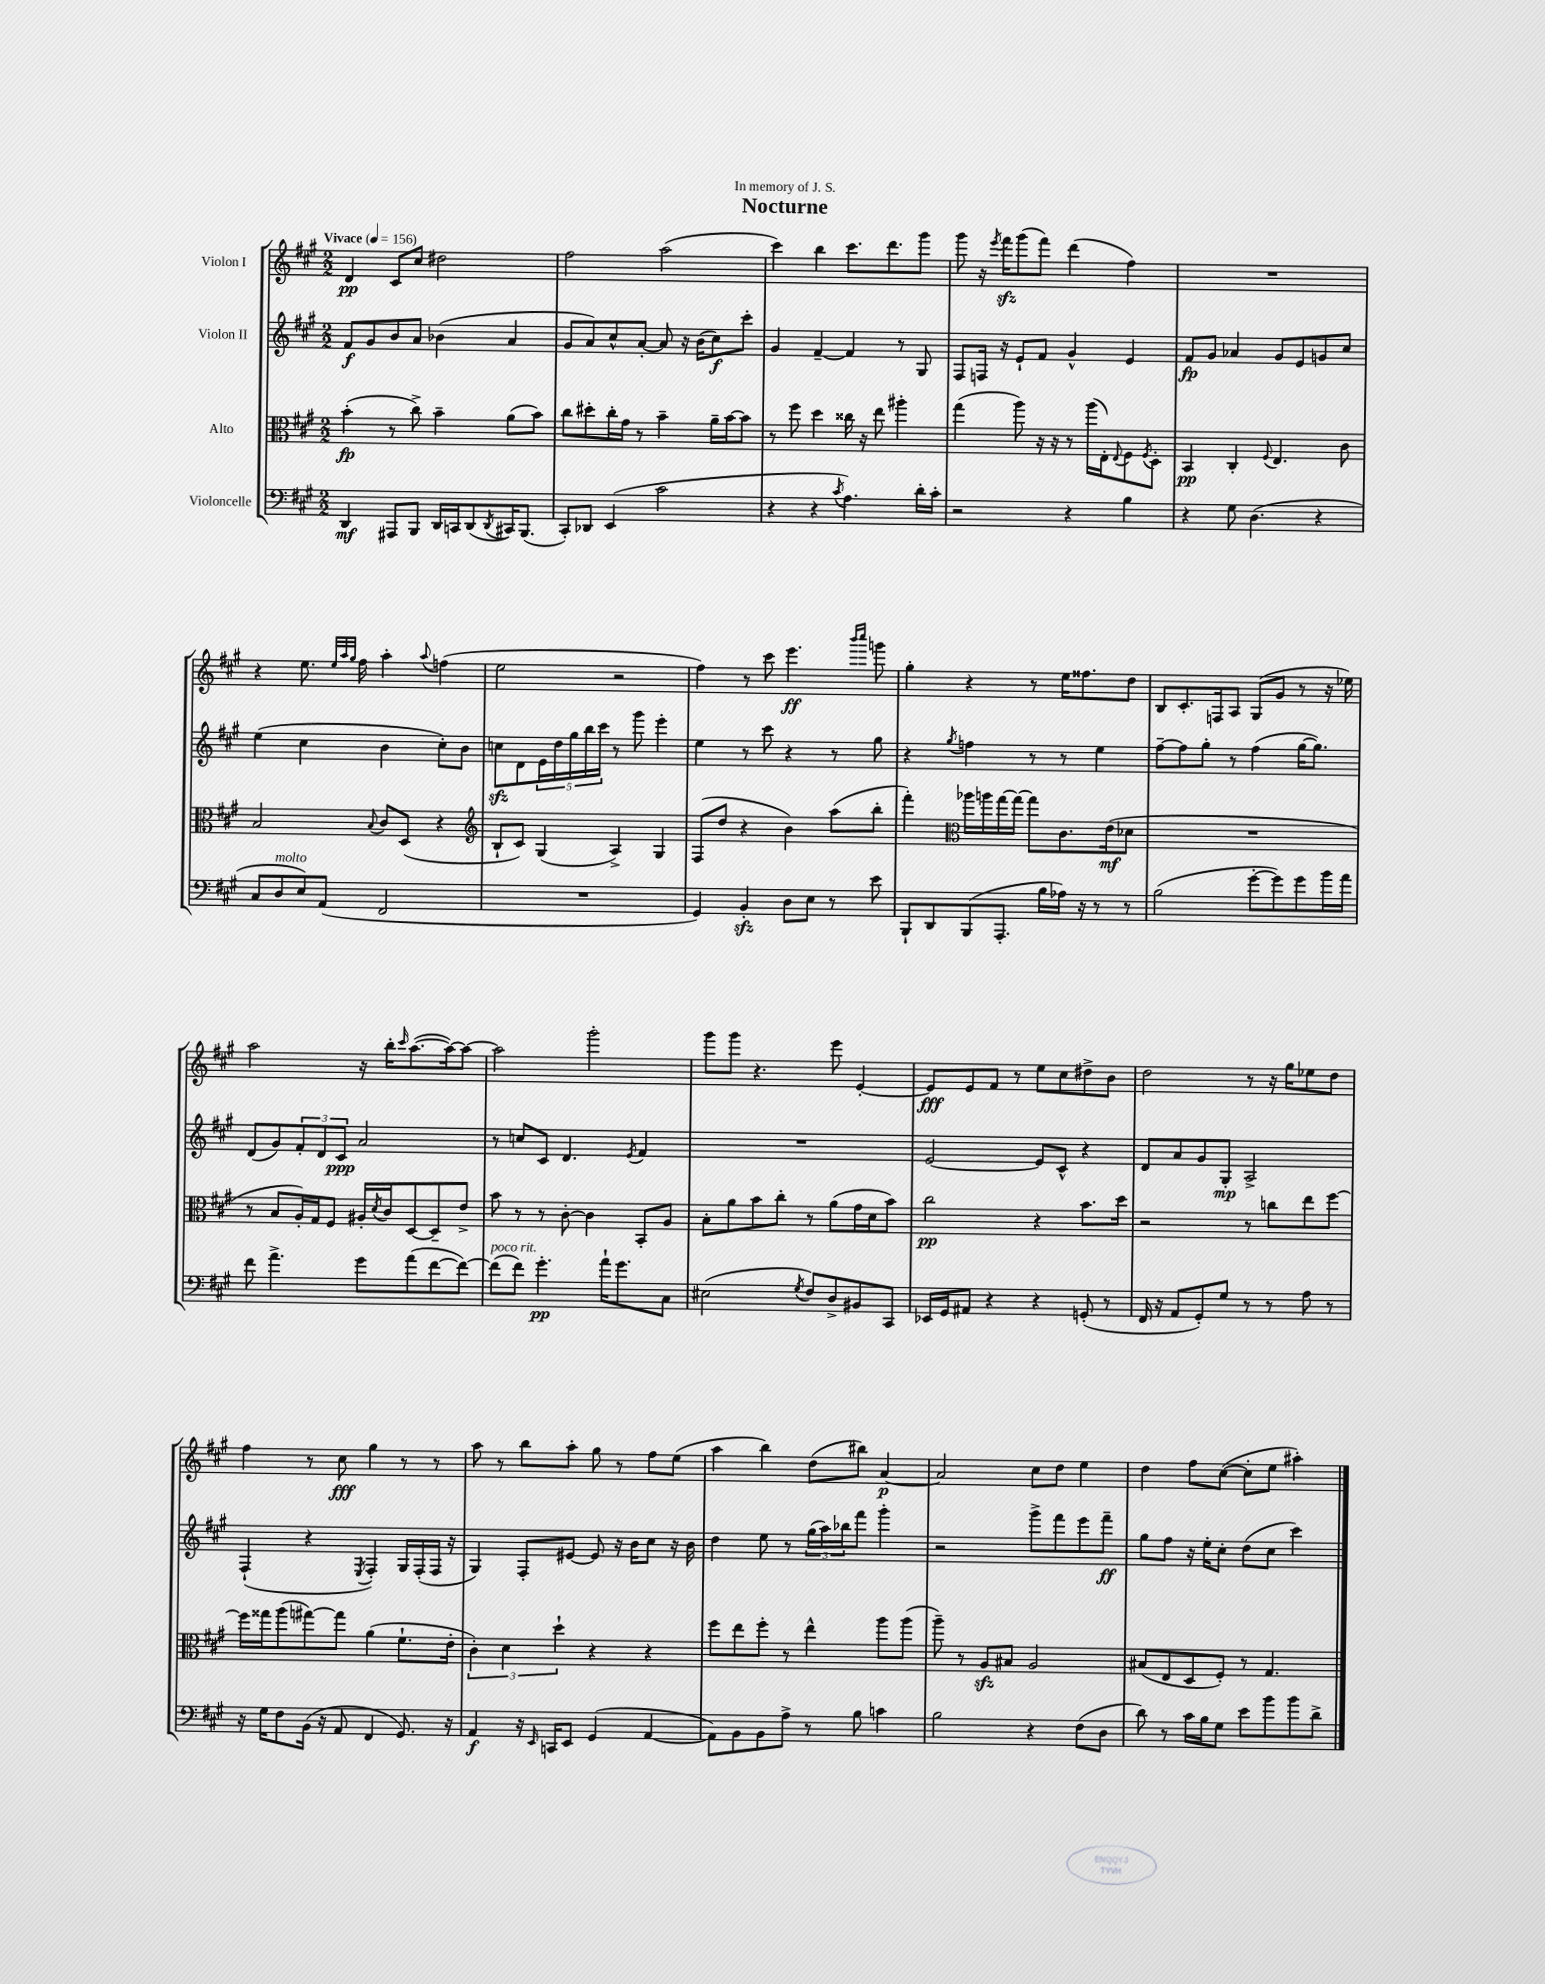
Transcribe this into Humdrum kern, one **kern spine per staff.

**kern	**kern	**kern	**kern
*staff4	*staff3	*staff2	*staff1
*clefF4	*clefC3	*clefG2	*clefG2
*k[f#c#g#]	*k[f#c#g#]	*k[f#c#g#]	*k[f#c#g#]
*M2/2	*M2/2	*M2/2	*M2/2
*MM156	*MM156	*MM156	*MM156
4DD	(4b'	8f#	4d
.	.	8g#	.
8AAA#	8r	8b	8c#
8BBB	8cc#^)	8a	8cc#
16DD	4b~	(4b-	2dd#
16CC	.	.	.
(8DD	.	.	.
8qDD	.	.	.
16CC#)	(8a	4a	.
(8.BBB	.	.	.
.	8b)	.	.
=	=	=	=
8CC#')	8cc#	8g#	2ff#
8DD-	8dd#'	8a)	.
(4EE	16cc#'	8cc#^^	.
.	16g#	.	.
.	8r	[8a'	.
2c#	4b~	8a]	(2aa
.	.	16r	.
.	.	(16b	.
.	16a~	8cc#)	.
.	[16b	.	.
.	8b]	8ccc#'	.
=	=	=	=
4r	8r	4g#	4ccc#)
.	8ff#	.	.
4r	4dd	[4f#~	4bb
8qc#	.	.	.
4.A)	16cc##	4f#]	8.ccc#
.	16r	.	.
.	8ee	.	.
.	.	.	8.ddd
.	4aa#'	8r	.
16d'	.	8G#	8ggg#
16c#'	.	.	.
=	=	=	=
2r	(4gg#	8F#	8ggg#
.	.	16F	16r
.	.	.	8qeee
.	.	16r	16fff#
.	8aa)	8e`	(8ggg#
.	16r	8f#	8fff#)
.	16r	.	.
4r	8r	4g#^^	(4ddd
.	(16aa	.	.
.	16E')	.	.
.	8qqE	.	.
4B	8F#	4e	4ff#)
.	8qF#	.	.
.	8D'	.	.
=	=	=	=
4r	4BB	8f#	1r
.	.	8g#	.
8G#	4C#'	4a-	.
(4.D	.	.	.
.	8qqF#	.	.
.	4.E	8g#	.
.	.	8e	.
4r	.	8g	.
.	8c#	8cc#	.
=	=	=	=
8C#	2B	(4ee	4r
8D	.	.	.
8E)	.	4cc#	8.ee
(8AA	.	.	.
.	.	.	32qqee
.	.	.	32qqaa
.	.	.	32qqgg#
.	.	.	16ff#
.	8qqB	.	.
2FF#	8c#	4b	4aa'
.	(8D	.	.
.	.	.	8qqaa
.	4r	8cc#')	(4ff
.	.	8b	.
=	=	=	=
*	*clefG2	*	*
1r	8B`	8cc	2ee
.	8c#)	8d	.
.	(4G#	20e	.
.	.	20dd	.
.	.	20gg#	.
.	.	20bb	.
.	.	20ccc#	.
.	4A^)	8r	2r
.	.	8ggg#	.
.	4G#	4eee'	.
=	=	=	=
4GG#)	(8F#	4ee	4ff#)
.	8dd	.	.
4BB'	4r	8r	8r
.	.	8ccc#	8ccc#
8D	4b)	4r	4.eee
8E	.	.	.
8r	(8aa	8r	.
.	.	.	16qqbbb
.	.	.	16qqcccc#
8e	8bb'	8gg#	8ggg
=	=	=	=
8BBB`	4fff#')	4r	4gg#'
8DD	.	.	.
*	*clefC3	*	*
.	.	8qgg#	.
(8BBB	16aa-	4ff	4r
.	16aa	.	.
8.AAA'	[16gg#	.	.
.	16gg#_	.	.
.	8gg#]	8r	8r
16B	.	.	.
16A-)	8.c#	8r	16ee
16r	.	.	8.ff##
8r	.	4ee	.
.	(16e	.	.
8r	8d-	.	8dd
=	=	=	=
(2B	1r	[8ff#~	8B
.	.	8ff#]	8.c#'
.	.	8gg#'	.
.	.	.	16F
.	.	8r	8A
[8g#'	.	(4ff#	(8G#
8g#])	.	.	8g#
8g#	.	[16gg#	8r
.	.	8.gg#])	.
16b	.	.	16r
16a	.	.	16ee-)
=	=	=	=
8f#	8r	(8d	2aa
4.a^	8B	8g#)	.
.	16A')	12f#'	.
.	16G#	.	.
.	.	12d	.
.	8F#	.	.
.	.	12c#	.
8g#	16A#'	2a	16r
.	8qd	.	.
.	16c#	.	16bb'
.	.	.	16qqccc#
(8a	[8D	.	([8.aa
[8f#	8D~]	.	.
.	.	.	16aa_)
8f#_)	8e^	.	8aa_
=	=	=	=
(8f#]	8b	8r	2aa]
8f#)	8r	8cc	.
4.g#'	8r	8c#	.
.	[8c#'	4.d	.
.	4c#]	.	2ggg#'
16a`	.	.	.
8.g#	.	.	.
.	.	8qe	.
.	8BB'	4f#	.
8C#	8A	.	.
=	=	=	=
(2E#	8B'	1r	8ggg#
.	8a	.	8ggg#
.	8b	.	4.r
.	8cc#'	.	.
8qG#	.	.	.
8F#)	8r	.	.
8D^	(8a	.	8eee
8BB#	16g#	.	[4e'
.	16d	.	.
8CC#	8b)	.	.
=	=	=	=
16EE-	2cc#	[2e	8e]
16GG#	.	.	.
8AA#	.	.	8e
4r	.	.	8f#
.	.	.	8r
4r	4r	8e]	8ee
.	.	8c#^^	8cc#
(8GG'	8.b	4r	8dd#^
8r	.	.	8b
.	16dd	.	.
=	=	=	=
16FF#	2r	8d	2dd
16r	.	.	.
8AA	.	8a	.
8GG#')	.	8g#	.
8G#	.	8G#'	.
8r	8r	2A^	8r
8r	8cc	.	16r
.	.	.	16gg#
8A	8ee	.	8ee-
8r	[8ff#	.	8dd
=	=	=	=
16r	16ff#]	(4F#`	4ff#
16G#	16gg##	.	.
8F#	(8aa	.	.
(16BB	[8gg#)	4r	8r
16r	.	.	.
8AA	8gg#]	.	8cc#
.	.	8qE	.
4FF#	(4a	4F#')	4gg#
8.GG#)	8.f#`	16G#	8r
.	.	(16F#'	.
.	.	16F#	8r
16r	16e'	16r	.
=	=	=	=
4AA	6c#')	4G#)	8aa
.	.	.	8r
.	6d	.	.
16r	.	8F#'	8bb
16qqEE	.	.	.
16CC	.	.	.
.	6dd`	.	.
8EE	.	[8e#	8aa'
(4GG#	4r	8e#]	8gg#
.	.	16r	8r
.	.	16b	.
[4AA	4r	8cc#	8ff#
.	.	16r	(8ee
.	.	16b	.
=	=	=	=
8AA])	8ff#	4dd	4aa
8BB	8ee	.	.
8BB	8ff#'	8ee	4bb)
8A^	8r	8r	.
8r	4ee^^	(24gg#	(8dd
.	.	24aa)	.
.	.	24bb-	.
8B	.	8fff#	8bb#)
4c	8aa	4ggg#'	[4a
.	(8aa	.	.
=	=	=	=
2B	8aa~)	2r	2a]
.	8r	.	.
.	8A	.	.
.	8B#	.	.
4r	2A	8ggg#^	8cc#
.	.	8fff#	8dd
(8F#	.	8eee	4ee
8D	.	8fff#~	.
=	=	=	=
8d)	(8B#	8gg#	4dd
8r	8E	8ff#	.
16c#	8D	16r	8ff#
16B	.	16ee'	.
8G#	8F#')	8cc#'	([8cc#
8e	8r	(8dd	8cc#']
8b	4.G#	8cc#	8ee
8b	.	4ccc#)	4aa#')
8d^	.	.	.
==	==	==	==
*-	*-	*-	*-
